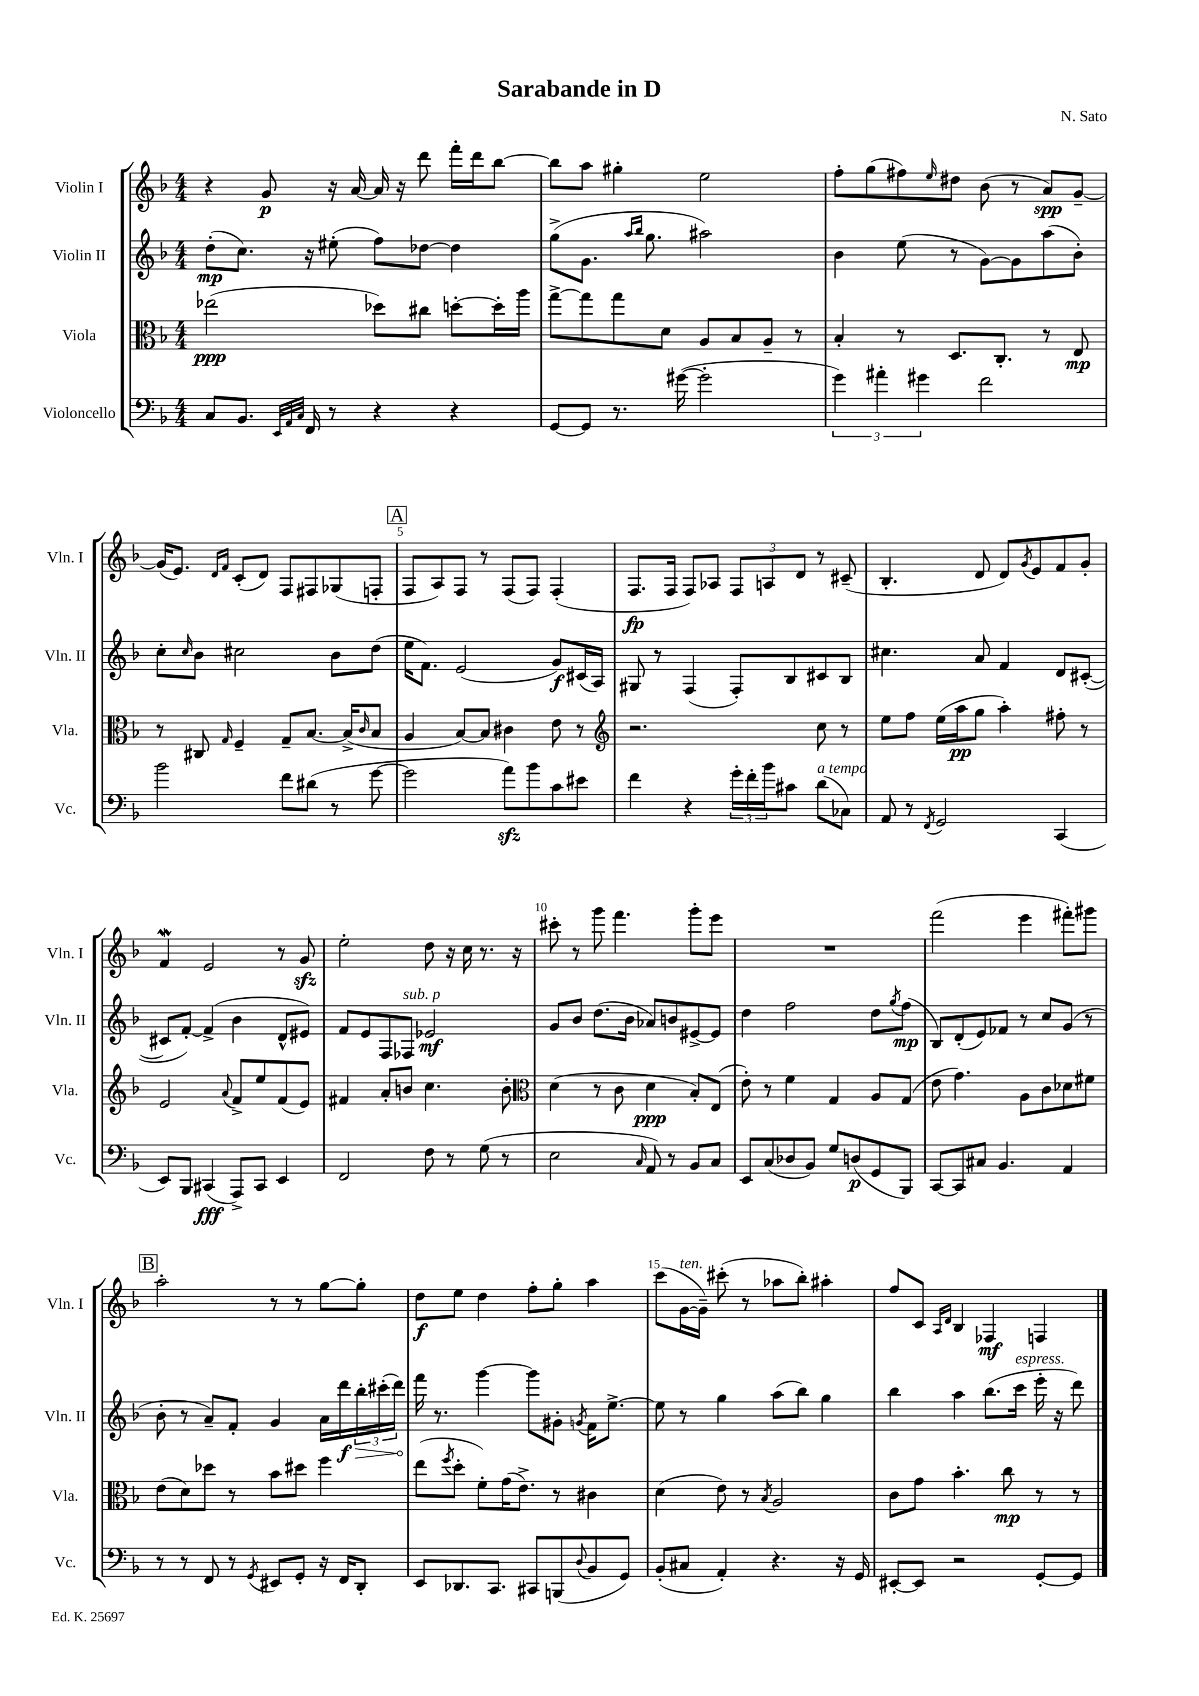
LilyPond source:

\header { title = "Sarabande in D" composer = "N. Sato" }
<<
\new StaffGroup <<
\new Staff = "s0" \with { instrumentName = "Violin I" shortInstrumentName = "Vln. I" } {
    \clef treble \key f \major \numericTimeSignature \time 4/4
    r4 g'8\p r16 a'16~ a'16 r16 d'''8 f'''16-. d'''16 bes''8~ |
    bes''8 a''8 gis''4-. e''2 |
    f''8-. g''8( fis''8) \grace { e''16 } dis''8 bes'8( r8 a'8\spp) g'8~-- |
    g'16( e'8.) \grace { d'16 f'16 } c'8-.( d'8) f8 fis8 ges8( f8-. |
    \mark \markup { \box "A" } f8 a8) f8 r8 f8( f8) f4-.( |
    f8.\fp f16 f8) aes8 \tuplet 3/2 { f8 a8 d'8 } r8 cis'8--( |
    bes4.-. d'8 d'8) \acciaccatura { g'8 } e'8 f'8 g'8-. |
    f'4\mordent e'2 r8 g'8\sfz |
    e''2-. d''8 r16 c''16 r8. r16 |
    cis'''8-. r8 g'''8 f'''4. g'''8-. e'''8 |
    R1 |
    f'''2( e'''4 fis'''8-.) gis'''8 |
    \mark \markup { \box "B" } a''2-. r8 r8 g''8~ g''8-. |
    d''8\f e''8 d''4 f''8-. g''8-. a''4 |
    c'''8( g'16~^\markup { \italic "ten." } g'16--) cis'''8-.( r8 aes''8 bes''8-.) ais''4-. |
    f''8 c'8 \grace { a16 d'16 } bes4 fes4\mf f4 \bar "|." |
}
\new Staff = "s1" \with { instrumentName = "Violin II" shortInstrumentName = "Vln. II" } {
    \clef treble \key f \major \numericTimeSignature \time 4/4
    d''8-.\mp( c''8.) r16 eis''8-.( f''8) des''8~ des''4 |
    g''8->( g'8. \grace { a''16 bes''16 } g''8. ais''2) |
    bes'4 e''8( r8 g'8~) g'8 a''8( bes'8-.) |
    c''8-. \grace { c''16 } bes'8 cis''2 bes'8 d''8( |
    \mark \markup { \box "A" } e''16 f'8.) e'2( g'8\f) cis'16( a16) |
    gis8 r8 f4( f8-.) bes8 cis'8 bes8 |
    cis''4. a'8 f'4 d'8 cis'8~-.( |
    cis'8 f'8~-.) f'4->( bes'4 d'8-^ eis'8) |
    f'8 e'8 f8 fes8^\markup { \italic "sub. p" } ees'2\mf |
    g'8 bes'8 d''8.( bes'16 aes'8) b'8 eis'8~-> eis'8 |
    d''4 f''2 d''8 \acciaccatura { g''8 } f''8\mp( |
    bes8) d'8-.( e'8) fes'8 r8 c''8 g'8( r8 |
    \mark \markup { \box "B" } bes'8-. r8 a'8--) f'8-. g'4 a'16 \once \override Hairpin.circled-tip = ##t d'''16\f\> \tuplet 3/2 { bes''16-. cis'''16-.( d'''16) } |
    f'''16\! r8. g'''4~ g'''8 gis'8-. \acciaccatura { g'8 } f'16 e''8.~-> |
    e''8 r8 g''4 a''8( bes''8) g''4 |
    bes''4 a''4 bes''8.( c'''16^\markup { \italic "espress." } e'''16-. r16 d'''8) \bar "|." |
}
\new Staff = "s2" \with { instrumentName = "Viola" shortInstrumentName = "Vla." } {
    \clef alto \key f \major \numericTimeSignature \time 4/4
    ees''2\ppp( des''8) cis''8 d''8~-. d''16-. a''16 |
    g''8~-> g''8 g''8 d'8 a8 bes8 a8-- r8 |
    bes4-. r8 d8. c8.-. r8 e8\mp |
    r8 cis8 \grace { g16 } f4-- g8-- bes8.~ bes16->( \grace { c'16 } bes8 |
    \mark \markup { \box "A" } a4 bes8~) bes8 cis'4 e'8 r8 |
    \clef treble r2. c''8 r8 |
    e''8 f''8 e''16( a''16\pp g''8 a''4-.) fis''8-. r8 |
    e'2 \appoggiatura { a'8 } f'8-> e''8 f'8( e'8) |
    fis'4 a'8-. b'8 c''4. b'8-. |
    \clef alto d'4( r8 c'8 d'4\ppp bes8-.) e8( |
    e'8-.) r8 f'4 g4 a8 g8( |
    e'8 g'4.) a8 c'8 des'8 fis'8 |
    \mark \markup { \box "B" } e'8( d'8) des''8 r8 bes'8 dis''8 f''4 |
    e''8( \acciaccatura { f''8 } d''8-. f'8-.) g'16( e'8.->) r8 cis'4 |
    d'4( e'8) r8 \acciaccatura { bes8 } a2 |
    c'8 g'8 bes'4.-. c''8\mp r8 r8 \bar "|." |
}
\new Staff = "s3" \with { instrumentName = "Violoncello" shortInstrumentName = "Vc." } {
    \clef bass \key f \major \numericTimeSignature \time 4/4
    c8 bes,8. \grace { e,32 a,32 c32 } f,16 r8 r4 r4 |
    g,8~ g,8 r8. gis'16~( gis'2-. |
    \tuplet 3/2 { g'4) ais'4-. gis'4 } f'2 |
    bes'2 f'8 dis'8( r8 g'8~ |
    \mark \markup { \box "A" } g'2 a'8\sfz) bes'8 c'8 eis'8 |
    f'4 r4 \tuplet 3/2 { g'16-. f'16-. bes'16 } cis'8 d'8^\markup { \italic "a tempo" }( ces8) |
    a,8 r8 \acciaccatura { f,8 } g,2 c,4( |
    e,8) bes,,8 cis,4\fff( a,,8->) cis,8 e,4 |
    f,2 f8 r8 g8( r8 |
    e2 \grace { c16 } a,8) r8 bes,8 c8 |
    e,8 c8( des8 bes,8) g8 d8\p( g,8 bes,,8) |
    c,8~ c,8 cis8 bes,4. a,4 |
    \mark \markup { \box "B" } r8 r8 f,8 r8 \acciaccatura { g,8 } eis,8 g,8-. r16 f,16 d,8-. |
    e,8 des,8. c,8. cis,8 b,,8( \appoggiatura { d8 } bes,8 g,8) |
    bes,8-.( cis8 a,4-.) r4. r16 g,16 |
    eis,8~-. eis,8 r2 g,8~-. g,8 \bar "|." |
}
>>
>>
\layout { \context { \Score \override BarNumber.break-visibility = ##(#f #t #t) barNumberVisibility = #(every-nth-bar-number-visible 5) } }
